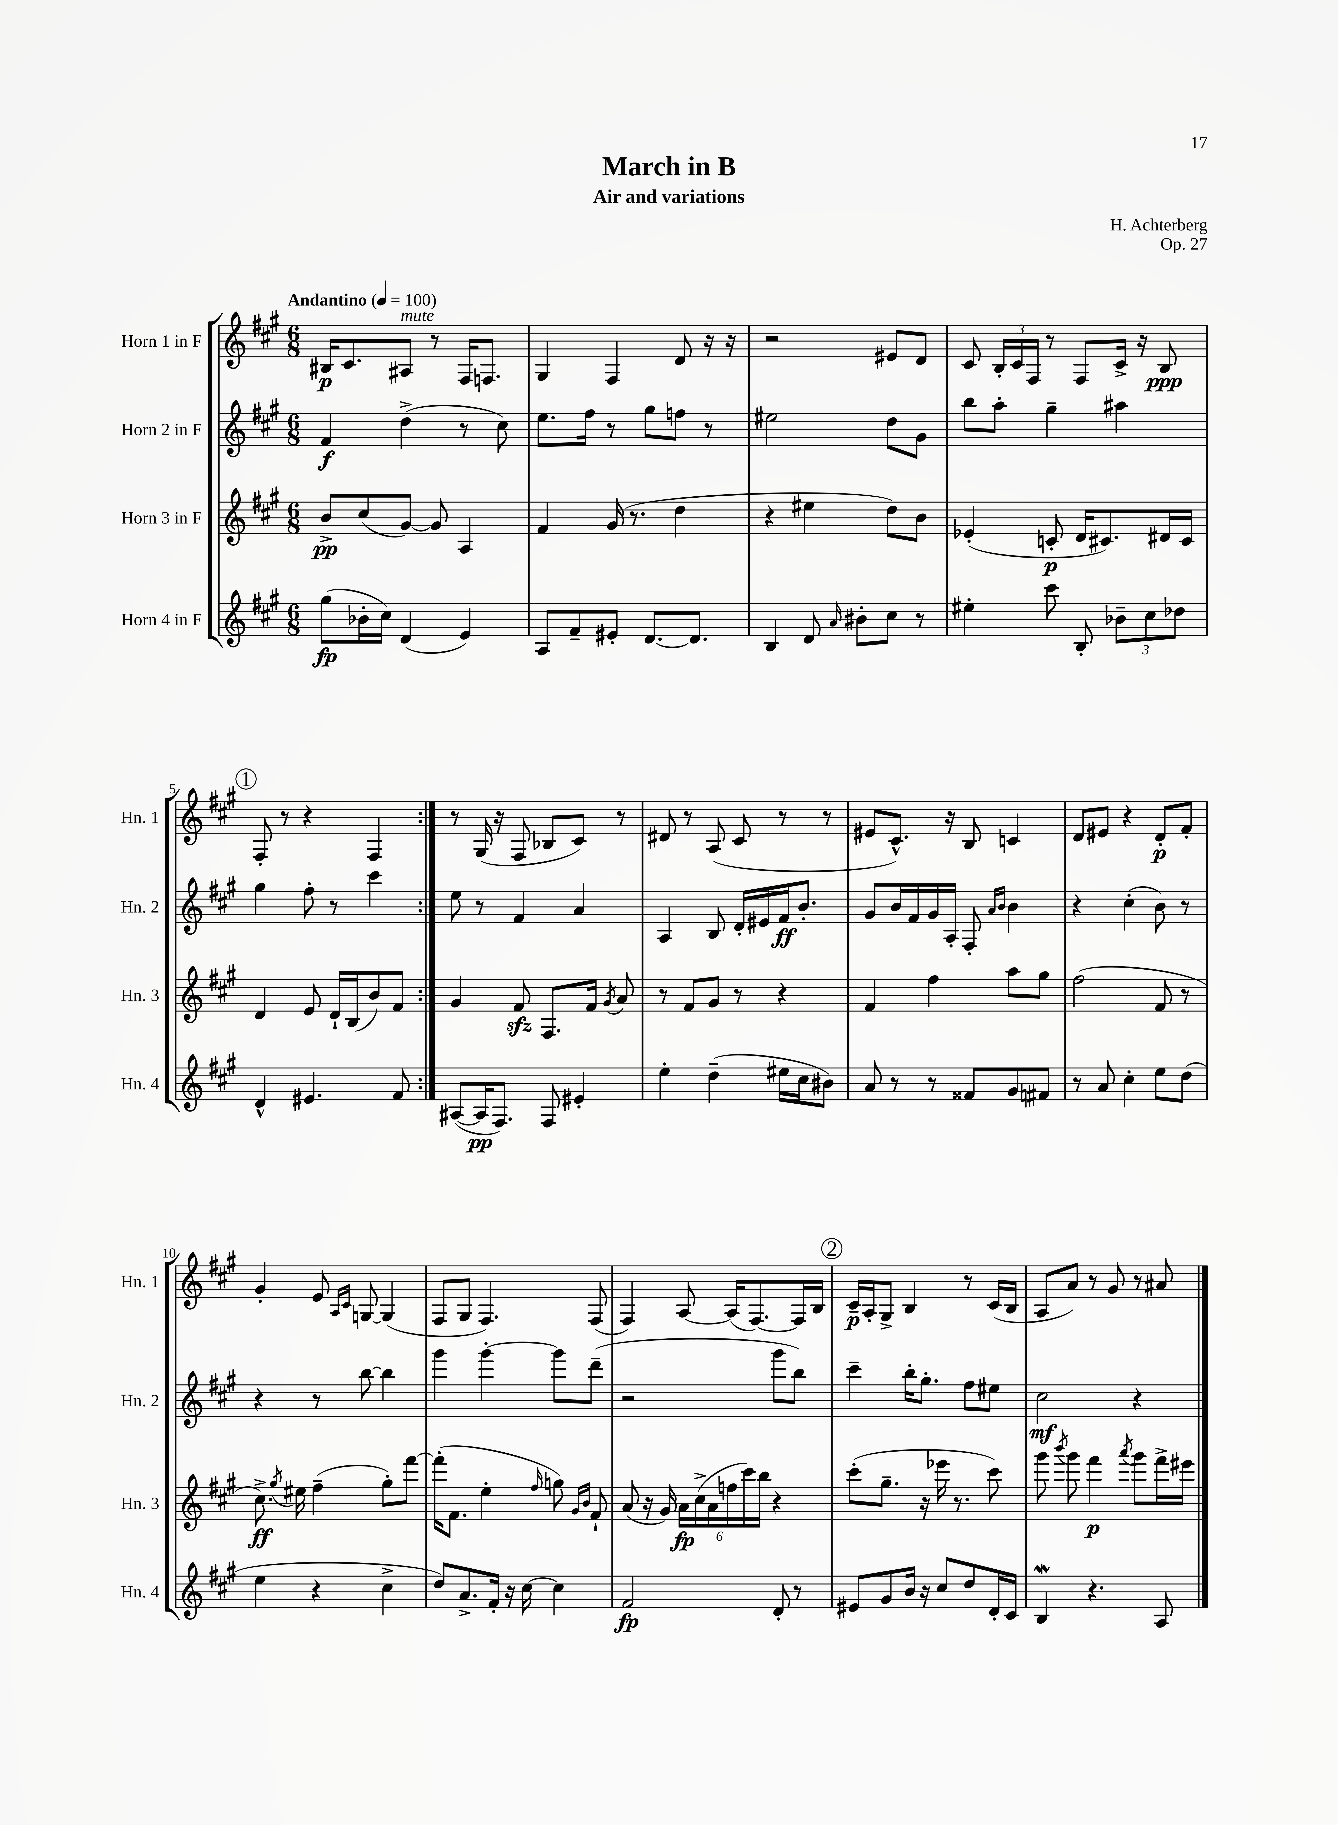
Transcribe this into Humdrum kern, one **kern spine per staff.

**kern	**dynam	**kern	**dynam	**kern	**dynam	**kern	**dynam
*part4	*part4	*part3	*part3	*part2	*part2	*part1	*part1
*staff4	*staff4	*staff3	*staff3	*staff2	*staff2	*staff1	*staff1
*I"Horn 4 in F	*	*I"Horn 3 in F	*	*I"Horn 2 in F	*	*I"Horn 1 in F	*
*I'Hn. 4	*	*I'Hn. 3	*	*I'Hn. 2	*	*I'Hn. 1	*
*clefG2	*	*clefG2	*	*clefG2	*	*clefG2	*
*k[f#c#g#]	*	*k[f#c#g#]	*	*k[f#c#g#]	*	*k[f#c#g#]	*
*M6/8	*	*M6/8	*	*M6/8	*	*M6/8	*
*MM100	*	*MM100	*	*MM100	*	*MM100	*
=1	=1	=1	=1	=1	=1	=1	=1
!	!	!	!	!	!	!LO:TX:a:B:t=Andantino	!
(8gg#\L	fp	8b^/L	pp	4f#/	f	16B#X/KL	p
.	.	.	.	.	.	8.c#/	.
16b-X'\L	.	(8cc#/	.	.	.	.	.
16cc#\JJ)	.	.	.	.	.	.	.
!	!	!	!	!	!	!LO:TX:a:i:t=mute	!
(4d/	.	[8g#/J)	.	(4dd^\	.	8A#X/J	.
.	.	8g#/]	.	.	.	8r	.
4e/)	.	4A/	.	8r	.	16F#/KL	.
.	.	.	.	.	.	8.Fn/J	.
.	.	.	.	8cc#\)	.	.	.
=2	=2	=2	=2	=2	=2	=2	=2
8A/L	.	4f#/	.	8.ee\L	.	4G#/	.
8f#~/	.	.	.	.	.	.	.
.	.	.	.	16ff#\Jk	.	.	.
8e#X'/J	.	(16g#/	.	8r	.	4F#/	.
.	.	8.r	.	.	.	.	.
[8.d/L	.	.	.	8gg#\L	.	.	.
.	.	4dd\	.	8ffn\J	.	8d/	.
8.d/J]	.	.	.	.	.	.	.
.	.	.	.	8r	.	16r	.
.	.	.	.	.	.	16r	.
=3	=3	=3	=3	=3	=3	=3	=3
4B/	.	4r	.	2ee#X\	.	2r	.
8d/	.	4ee#X\	.	.	.	.	.
16qqa/	.	.	.	.	.	.	.
8b#X'\L	.	.	.	.	.	.	.
8cc#\J	.	8dd\L)	.	8dd\L	.	8e#X/L	.
8r	.	8b\J	.	8g#\J	.	8d/J	.
=4	=4	=4	=4	=4	=4	=4	=4
4ee#X'\	.	(4e-X'/	.	8bb\L	.	8c#/	.
.	.	.	.	8aa'\J	.	24B'/LL	.
.	.	.	.	.	.	24c#/	.
.	.	.	.	.	.	24F#/JJ	.
8ccc#\	.	8cn'/	p	4gg#~\	.	8r	.
8B'/	.	16d/KL	.	.	.	8F#/L	.
.	.	8.c#X/)	.	.	.	.	.
12b-X~\L	.	.	.	4aa#X\	.	16c#^/Jk	.
.	.	.	.	.	.	16r	.
12cc#\	.	.	.	.	.	.	.
.	.	16d#X/L	.	.	.	8B/	ppp
12dd-X\J	.	.	.	.	.	.	.
.	.	16c#/JJ	.	.	.	.	.
!!LO:LB:g=z
!!LO:REH:place=s1:t=1
=5	=5	=5	=5	=5	=5	=5	=5
4d^^/	.	4d/	.	4gg#\	.	8F#'/	.
.	.	.	.	.	.	8r	.
4.e#X/	.	8e/	.	8ff#'\	.	4r	.
.	.	16d`/LL	.	8r	.	.	.
.	.	(16B/J	.	.	.	.	.
.	.	8b/)	.	4ccc#\	.	4F#/	.
8f#/	.	8f#/J	.	.	.	.	.
=6:|!	=6:|!	=6:|!	=6:|!	=6:|!	=6:|!	=6:|!	=6:|!
([8A#X/L	.	4g#/	.	8ee\	.	8r	.
16A#/K]	pp	.	.	8r	.	(16G#/	.
8.F#/J)	.	.	.	.	.	16r	.
.	.	8f#zz/	.	4f#/	.	8F#/	.
8F#/	.	8.F#/L	.	.	.	8B-X/L	.
4e#X'/	.	.	.	4a/	.	8c#/J)	.
.	.	16f#/Jk	.	.	.	.	.
.	.	8qg#/	.	.	.	.	.
.	.	8a/	.	.	.	8r	.
=7	=7	=7	=7	=7	=7	=7	=7
4ee'\	.	8r	.	4A/	.	8d#X/	.
.	.	8f#/L	.	.	.	8r	.
(4dd~\	.	8g#/J	.	8B/	.	(8A/	.
.	.	8r	.	16d'/LL	.	8c#/	.
.	.	.	.	16e#X/	.	.	.
16ee#X\LL	.	4r	.	16f#/J	ff	8r	.
16cc#\J	.	.	.	8.b'/J	.	.	.
8b#X\J)	.	.	.	.	.	8r	.
=8	=8	=8	=8	=8	=8	=8	=8
8a/	.	4f#/	.	8g#/L	.	8e#X/L	.
8r	.	.	.	16b/L	.	8.c#^^/J)	.
.	.	.	.	16f#/	.	.	.
8r	.	4ff#\	.	16g#/	.	.	.
.	.	.	.	16A'/JJ	.	16r	.
8f##X/L	.	.	.	8F#'/	.	8B/	.
.	.	.	.	16qqa/LL	.	.	.
.	.	.	.	16qqb/JJ	.	.	.
8g#/	.	8aa\L	.	4b\	.	4cn/	.
8f#X/J	.	8gg#\J	.	.	.	.	.
=9	=9	=9	=9	=9	=9	=9	=9
8r	.	(2ff#\	.	4r	.	8d/L	.
8a/	.	.	.	.	.	8e#X/J	.
4cc#'\	.	.	.	(4cc#'\	.	4r	.
8ee\L	.	8f#/	.	8b\)	.	8d'/L	p
(8dd\J	.	8r	.	8r	.	8f#'/J	.
!!LO:LB:g=z
=10	=10	=10	=10	=10	=10	=10	=10
4ee\	.	8.cc#^\)	ff	4r	.	4g#'/	.
.	.	8qgg#/	.	.	.	.	.
.	.	16ee#X\	.	.	.	.	.
4r	.	(4ff#~\	.	8r	.	8e/	.
.	.	.	.	.	.	16qqA/LL	.
.	.	.	.	.	.	16qqc#/JJ	.
.	.	.	.	[8bb\	.	[8Gn/	.
4cc#^\	.	8gg#'\L)	.	4bb\]	.	(4G/]	.
.	.	[8fff#\J	.	.	.	.	.
=11	=11	=11	=11	=11	=11	=11	=11
8dd/L)	.	(16fff#'\KL]	.	4ggg#\	.	8F#/L	.
.	.	8.f#\J	.	.	.	.	.
8.a^/	.	.	.	.	.	8G#/J	.
.	.	4ee'\	.	[4ggg#'\	.	4.F#/)	.
16f#'/Jk	.	.	.	.	.	.	.
16r	.	.	.	.	.	.	.
[16cc#\	.	.	.	.	.	.	.
.	.	16qqff#/	.	.	.	.	.
4cc#\]	.	8ggn\)	.	8ggg#\L]	.	.	.
.	.	16qqg#/LL	.	.	.	.	.
.	.	16qqb/JJ	.	.	.	.	.
.	.	8f#`/	.	(8ddd~\J	.	(8F#/	.
=12	=12	=12	=12	=12	=12	=12	=12
2f#/	fp	(8a/	.	2r	.	4F#/)	.
.	.	16r	.	.	.	.	.
.	.	16g#/)	.	.	.	.	.
.	.	24a\LL	fp	.	.	[8A/	.
.	.	(24cc#^\	.	.	.	.	.
.	.	24a\	.	.	.	.	.
.	.	24ffn\	.	.	.	(16A/KL]	.
.	.	24ccc#\)	.	.	.	.	.
.	.	.	.	.	.	[8.F#/)	.
.	.	24bb\JJ	.	.	.	.	.
8d'/	.	4r	.	8ggg#\L	.	.	.
8r	.	.	.	8bb\J)	.	16F#/L]	.
.	.	.	.	.	.	16B/JJ	.
!!LO:REH:place=s1:t=2
=13	=13	=13	=13	=13	=13	=13	=13
8e#X/L	.	(8ccc#'\L	.	4ccc#~\	.	16c#~/LL	p
.	.	.	.	.	.	16A'/J	.
8g#/	.	8.gg#~\J	.	.	.	8G#^/J	.
16b/Jk	.	.	.	16bb'\KL	.	4B/	.
16r	.	16r	.	8.gg#'\J	.	.	.
8cc#/L	.	16eee-X\	.	.	.	.	.
.	.	8.r	.	.	.	.	.
8dd/	.	.	.	8ff#\L	.	8r	.
16d'/L	.	8ccc#\)	.	8ee#X\J	.	(16c#/LL	.
16c#/JJ	.	.	.	.	.	16B/JJ	.
=14	=14	=14	=14	=14	=14	=14	=14
4BW/	.	8ggg#\	.	2cc#\	mf	8A/L	.
.	.	8qbbb/	.	.	.	.	.
.	.	8ggg#\	.	.	.	8a/J)	.
4.r	.	4fff#\	p	.	.	8r	.
.	.	.	.	.	.	8g#/	.
.	.	8qaaa/	.	.	.	.	.
.	.	8ggg#\L	.	4r	.	8r	.
8A/	.	16fff#^\L	.	.	.	8a#X/	.
.	.	16eee#X\JJ	.	.	.	.	.
==	==	==	==	==	==	==	==
*-	*-	*-	*-	*-	*-	*-	*-
